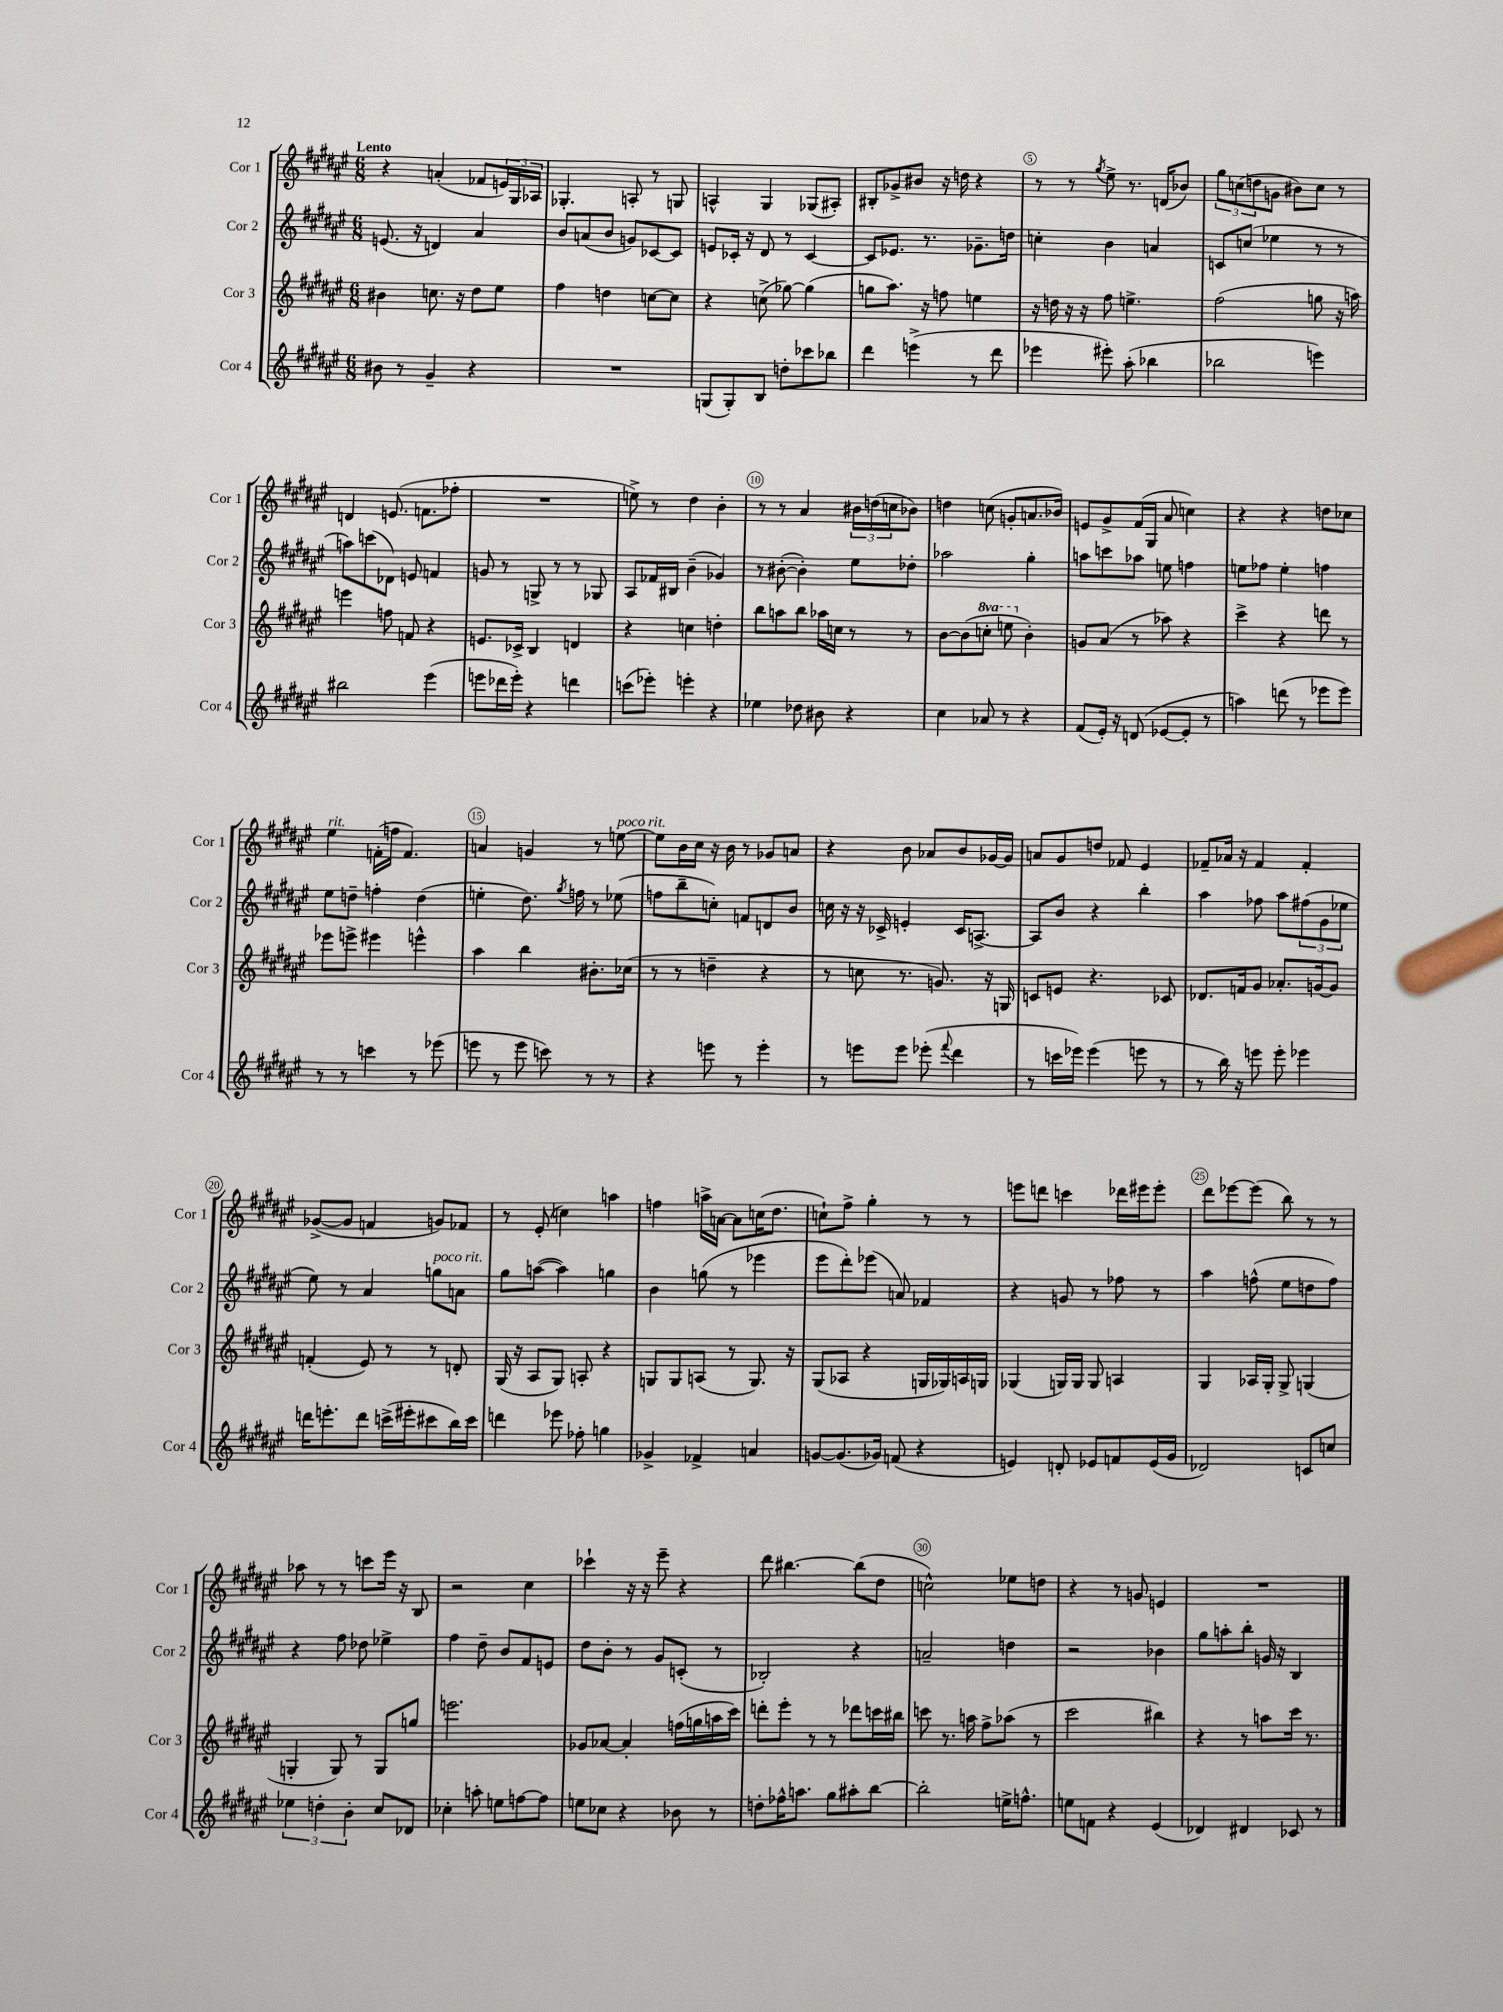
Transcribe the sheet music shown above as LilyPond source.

<<
\new StaffGroup <<
\new Staff = "s0" \with { instrumentName = "Cor 1" shortInstrumentName = "Cor 1" } {
    \clef treble \key fis \major \numericTimeSignature \time 6/8 \tempo "Lento"
    r4 a'4-.( fes'8 \tuplet 3/2 { e'16) gis16 aes16 } |
    ges4.-. a8-. r8 g8 |
    a4-^ gis4 ges8( ais8-.) |
    bis8-. ges'8-> bis'8 r16 d''16 r4 |
    r8 r8 \acciaccatura { gis''8 } eis''8-> r8. d'16( bes'8) |
    \tuplet 3/2 { gis''8 c''8( d''8 } g'8 bis'8) c''8 r8 |
    d'4 e'8.( f'8. fes''8-. |
    R2. |
    e''8->) r8 dis''4 b'4-. |
    r8 r8 ais'4 \tuplet 3/2 { bis'16 d''16( c''16 } bes'8) |
    d''4 c''8( g'8-. a'8. bes'16) |
    e'8 gis'8-> fis'16( gis16 ais'8 c''4) |
    r4 r4 d''8 ces''8 |
    eis''4^\markup { \italic "rit." } f'16-.( f''16 f'4.) |
    a'4 g'4 r8 e''8~^\markup { \italic "poco rit." } |
    e''8 b'16 cis''16 r16 b'16 r8 ges'8 a'8 |
    r4 b'8 aes'8 b'8 ges'16~ ges'16 |
    a'8 gis'8 d''8 fes'8 eis'4 |
    fes'8-- aes'16 r16 fes'4 fes'4-. |
    ges'8~->( ges'8 f'4 g'8) fes'8 |
    r8 eis'8-.( c''4) a''4 |
    f''4 a''16-> a'16~ a'8 c''16( dis''8. |
    c''8-!) fis''8-> gis''4-. r8 r8 |
    e'''8 d'''8 c'''4 des'''16 eis'''16 eis'''8-. |
    dis'''8 ees'''8~ ees'''8( b''8) r8 r8 |
    aes''8 r8 r8 c'''8 eis'''16 r16 b8 |
    r2 cis''4 |
    ces'''4-! r16 r16 eis'''8-- r4 |
    dis'''8 bis''4.~ bis''8( dis''8 |
    c''2-^) ees''8 d''8 |
    r4 r8 g'8 e'4 |
    R2. \bar "|." |
}
\new Staff = "s1" \with { instrumentName = "Cor 2" shortInstrumentName = "Cor 2" } {
    \clef treble \key fis \major \numericTimeSignature \time 6/8
    e'8.( r16 d'4) ais'4 |
    b'8 a'8( b'8 g'8) ces'8~ ces'8 |
    e'8 ces'16-. r16 dis'8 r8 ces'4~ |
    ces'8 ees'8. r8. ges'8.-- d''16 |
    c''4-. b'4 a'4 |
    c'8 c''8( ees''4 r8 r8 |
    a''8) c'''8( des'8) e'8 f'4 |
    g'8 r8 g8-> r8 r8 ges8 |
    ais8 fes'16 bis16 b'4--( ges'4) |
    r8 bis'8~-.( bis'4-.) eis''8 des''8-. |
    aes''2 gis''4-. |
    a''8 c'''8 aes''8 e''8 f''4 |
    e''8 fes''8 e''4-. f''4 |
    eis''8 d''8-- f''4-. d''4( |
    e''4-. dis''8.) \acciaccatura { gis''8 } f''16 r8 ees''8( |
    f''8 b''8-- c''8-.) f'8 d'8 b'8 |
    c''16 r16 r16 ces'16-> e'4-. ces'16 a8.~-> |
    a8 b'8 r4 b''4-. |
    ais''4 fes''8 ais''8 \tuplet 3/2 { fis''8( gis'8 ees''8 } |
    eis''8) r8 ais'4 g''8^\markup { \italic "poco rit." } a'8 |
    gis''8 a''8~( a''4) g''4 |
    b'4 g''8( r8 ees'''4 |
    eis'''8 dis'''8-.) ees'''8( a'8) fes'4 |
    r4 g'8 r8 fes''8 r8 |
    ais''4 f''8-^( eis''8 d''8 f''8) |
    r4 fis''8 des''8 ees''4-> |
    fis''4 dis''8-- b'8 fis'8 e'8 |
    dis''8 b'8-. r8 gis'8 c'8-.( r8 |
    bes2-.) r4 |
    a'2-- d''4 |
    r2 bes'4 |
    gis''8 a''8-. b''8-. g'16 r16 b4 \bar "|." |
}
\new Staff = "s2" \with { instrumentName = "Cor 3" shortInstrumentName = "Cor 3" } {
    \clef treble \key fis \major \numericTimeSignature \time 6/8 \set Staff.ottavationMarkups = #ottavation-simple-ordinals
    bis'4 c''8. r16 dis''8 eis''8 |
    fis''4 d''4 c''8~ c''8 |
    r4 c''8->( ges''8~) ges''4( |
    g''8 ais''8.) r16 f''8 e''4 |
    r16 d''16 r16 r16 fis''8 e''4.-> |
    fis''2( g''8 r16 a''16) |
    e'''4 f''8 f'8 r4 |
    e'8. ces'16-> b4 d'4 |
    r4 c''4 d''4-. |
    b''8 a''8 b''8 aes''16 c''16 r8 r8 |
    b'8~ b'8( \ottava #1 c'''8-. e'''8 \ottava #0 b'4-.) |
    g'8 ais'8( r8 aes''8) r4 |
    cis'''4-> r4 d'''8 r8 |
    ees'''8 e'''8-> eis'''4 e'''4-^ |
    ais''4 b''4 bis'8.-. ces''16( |
    r8 r8 d''4-- r4 |
    r8 c''8 r8. g'8.) r16 g16 |
    c'8 e'8 r4. ces'8 |
    des'8. f'16 gis'8 aes'8.-. g'16~ g'8 |
    f'4-.( eis'8) r8 r8 d'8-. |
    gis16( r16 ais8 gis8) a8-. r4 |
    g8 g8 a8( r8 g8.) r16 |
    gis8( aes8 r4 g16 ges16) a16 g16 |
    ges4( g16) g16 g8 a4 |
    gis4 aes16 gis16-. gis8-> g4( |
    g4-. g8) r8 g8 g''8 |
    e'''2. |
    ges'8 aes'8~ aes'4-. f''16( g''16 a''16 cis'''16) |
    d'''8-. eis'''8-. r8 r8 des'''8 c'''16 bis''16 |
    c'''8 r8. a''16 fis''8-> aes''8( r8 |
    cis'''2 bis''4) |
    r4 r8 a''8 cis'''16 r8. \bar "|." |
}
\new Staff = "s3" \with { instrumentName = "Cor 4" shortInstrumentName = "Cor 4" } {
    \clef treble \key fis \major \numericTimeSignature \time 6/8
    bis'8 r8 gis'4-- r4 |
    R2. |
    g8( g8-.) b8 d''8-. ces'''8 bes''8 |
    dis'''4 e'''4->( r8 dis'''8 |
    ees'''4 eis'''8-.) ais''8-.( bes''4 |
    bes''2 e'''4) |
    bis''2 eis'''4( |
    e'''8 des'''16 e'''16-.) r4 d'''4 |
    c'''8( ees'''8-.) e'''4-. r4 |
    ees''4 des''8 bis'8 r4 |
    cis''4 aes'8 r8 r4 |
    fis'8( eis'16-.) r16 d'8( ees'8~ ees'8-. r8 |
    a''4) d'''8( r8 ees'''8 ees'''8) |
    r8 r8 c'''4 r8 ees'''8( |
    e'''8 r8 e'''8 c'''8) r8 r8 |
    r4 e'''8 r8 e'''4-. |
    r8 e'''8 e'''8 ees'''8-.( \appoggiatura { fis'''8 } dis'''4 |
    r8 c'''16 ees'''16) ees'''4( e'''8 r8 |
    r8 b''16) r16 e'''8 e'''8-. ees'''4 |
    d'''16 e'''8.-. d'''8 c'''16->( eis'''16-. cis'''8 b''16) cis'''16 |
    d'''4 ees'''8 fes''8-. g''4 |
    ges'4-> fes'4-> a'4 |
    g'8~ g'8.( ges'16) f'8( r4 |
    e'4) d'8-. ees'8 f'8 ees'16( gis'16 |
    des'2) c'8 c''8 |
    \tuplet 3/2 { ees''4 d''4-. b'4-. } cis''8 des'8 |
    ces''4-. a''8-. e''8 f''8~ f''8 |
    e''8 ces''8 r4 bes'8 r8 |
    d''8-. fes''16-^ a''8. gis''8 ais''8-. b''8~ |
    b''2-. e''16-> f''8.-^ |
    e''8 f'8 r4 eis'4( |
    des'4) dis'4 ces'8 r8 \bar "|." |
}
>>
>>
\layout { \context { \Score \override BarNumber.break-visibility = ##(#f #t #t) barNumberVisibility = #(every-nth-bar-number-visible 5) \override BarNumber.stencil = #(make-stencil-circler 0.1 0.3 ly:text-interface::print) } }
